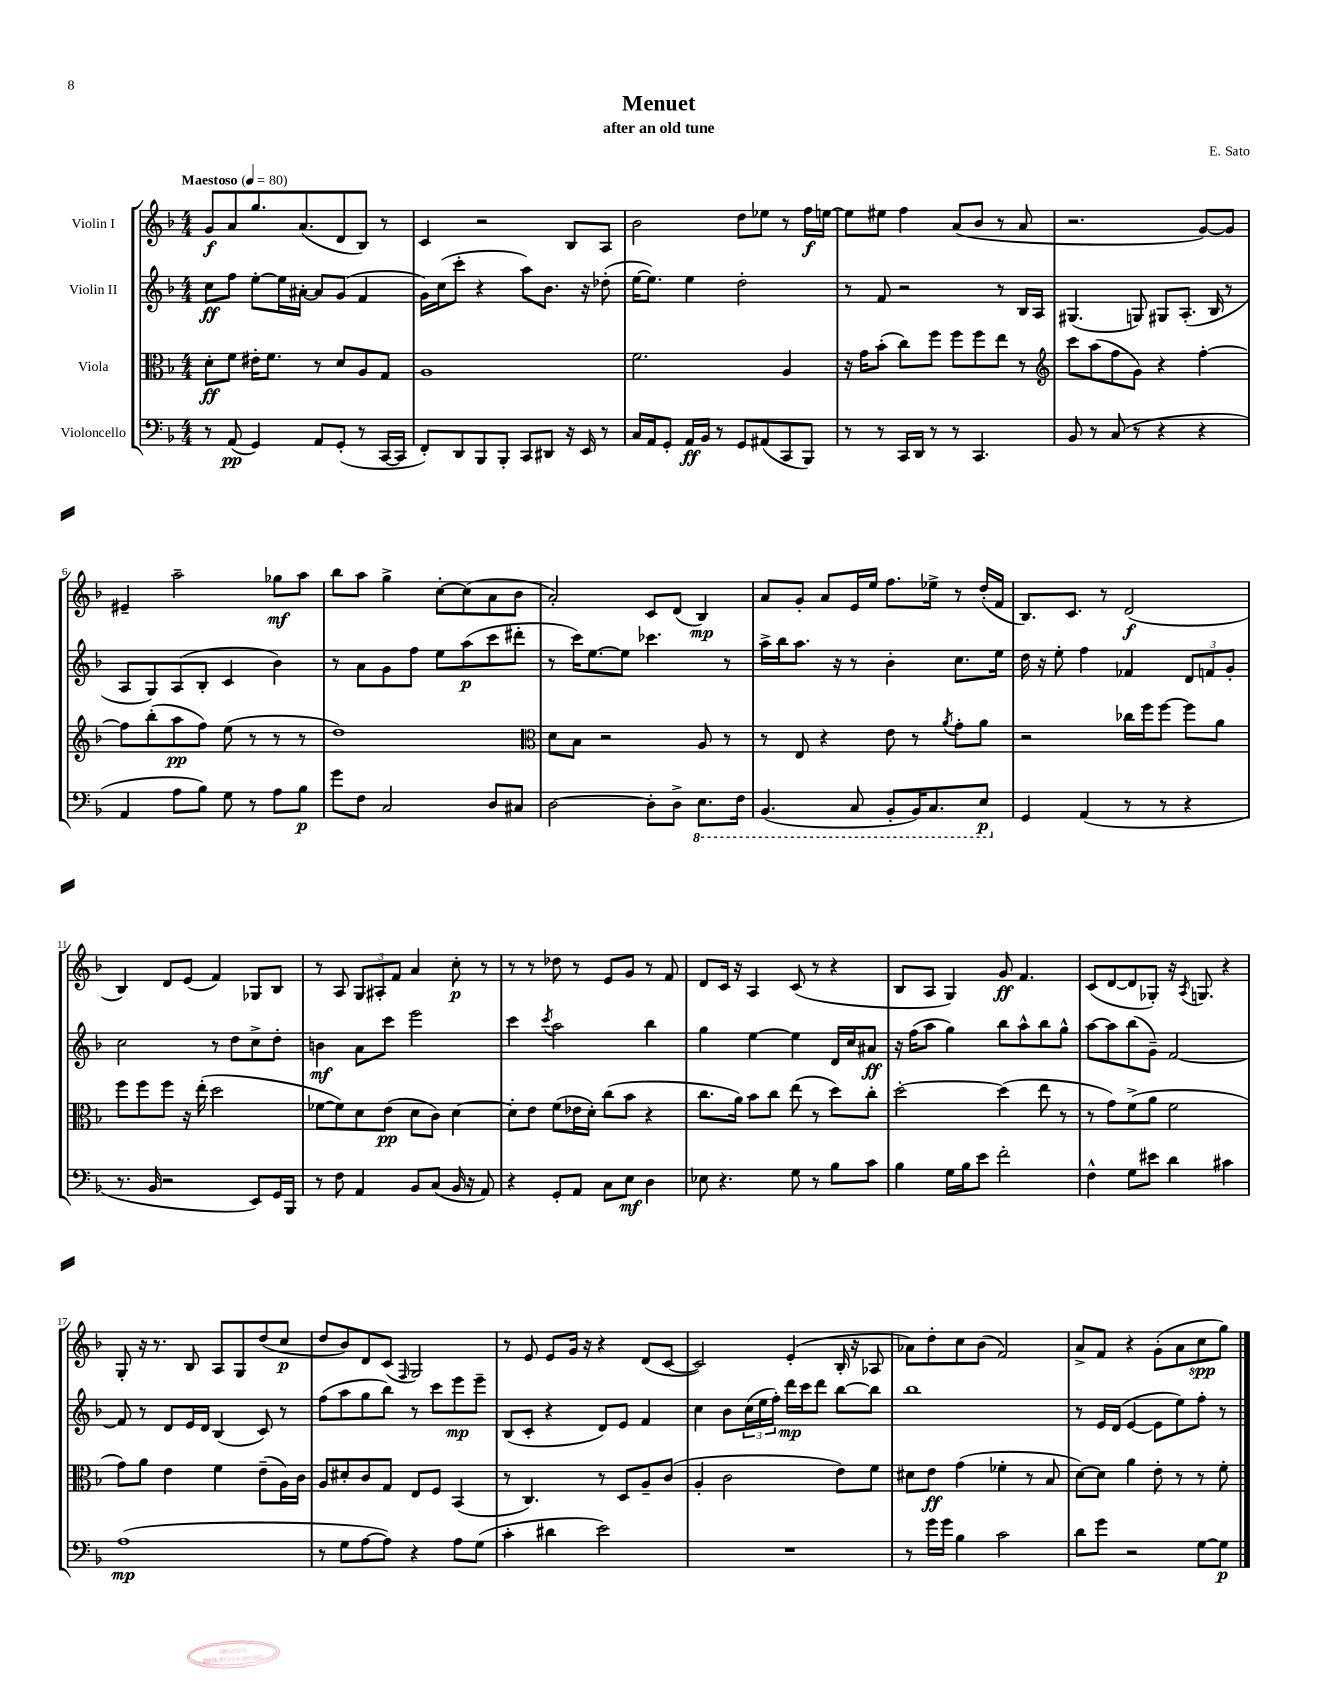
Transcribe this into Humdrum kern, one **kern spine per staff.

**kern	**kern	**kern	**kern
*staff4	*staff3	*staff2	*staff1
*clefF4	*clefC3	*clefG2	*clefG2
*k[b-]	*k[b-]	*k[b-]	*k[b-]
*M4/4	*M4/4	*M4/4	*M4/4
*MM80	*MM80	*MM80	*MM80
8r	8d'	8cc	8g
(8AA	8f	8ff	8a
4GG)	16e#'	[8ee'	8.gg
.	8.f	.	.
.	.	16ee]	.
.	.	[16a#'	(8.a
8AA	8r	8a#]	.
(8GG'	8d	(8g	8d
8r	8A	4f	8B-)
[16CC	8G	.	8r
16CC]	.	.	.
=	=	=	=
8FF')	1A	16g)	4c
.	.	(16cc	.
8DD	.	8ccc'	.
8BBB-	.	4r	2r
8BBB-'	.	.	.
8CC	.	8aa)	.
8DD#	.	8.b-	.
16r	.	.	8B-
16EE	.	16r	.
8r	.	(8dd-'	8A
=	=	=	=
16C	2.f	[16ee	2b-
16AA	.	8.ee])	.
8GG'	.	.	.
16AA	.	4ee	.
16BB-	.	.	.
8r	.	.	.
8GG	.	2dd'	8dd
(8AA#	.	.	8ee-
8CC	4A	.	8r
8BBB-)	.	.	16ff
.	.	.	[16ee
=	=	=	=
8r	16r	8r	8ee]
.	16g	.	.
8r	(8b-'	8f	8ee#
16CC	8cc)	2r	4ff
16DD	.	.	.
8r	8ff	.	.
8r	8ff	.	(8a
4.CC	8ff	.	8b-
.	8ee	8r	8r
.	8r	16B-	8a
.	.	16A	.
=	=	=	=
*	*clefG2	*	*
8BB-	8ccc	(4.G#	2.r
8r	(8aa	.	.
(8C	8ff	.	.
8r	8g)	8G)	.
4r	4r	8G#	.
.	.	(8.A'	.
4r	[4ff'	.	[8g)
.	.	16B-	.
.	.	8r	8g]
=	=	=	=
4AA	8ff]	8A	4e#~
.	(8bb-'	8G)	.
8A	8aa	(8A	2aa~
8B-)	8ff)	8B-'	.
8G	(8ee	4c	.
8r	8r	.	.
8A	8r	4b-)	8gg-
8B-	8r	.	8aa
=	=	=	=
8g	1dd)	8r	8bb-
8F	.	8a	8aa
2C	.	8g	4gg^
.	.	8ff	.
.	.	8ee	[8cc'
.	.	(8aa	(8cc]
8D	.	8ccc	8a
8C#	.	8ddd#'	8b-
=	=	=	=
*	*clefC3	*	*
[2D	8d	8r	2a')
.	8B-	16ccc)	.
.	.	[8.ee	.
.	2r	.	.
.	.	8ee]	.
8D']	.	4.ccc-	8c
8D^	.	.	(8d
8.EE	8A	.	4B-)
.	8r	8r	.
16FF	.	.	.
=	=	=	=
(4.BBB-	8r	16aa^	8a
.	.	16bb-	.
.	8E	8.aa	8g'
.	4r	.	8a
.	.	16r	.
8CC	.	8r	16e
.	.	.	16ee
8BBB-'	8e	4b-'	8.ff
16BBB-)	8r	.	.
8.CC	.	.	16ee-^
.	8qa	.	.
.	8g'	8.cc	8r
8EE	8a	.	(16dd'
.	.	16ee	16f
=	=	=	=
4GG	2r	16dd	8.B-)
.	.	16r	.
.	.	8ee'	.
.	.	.	8.c
(4AA	.	4ff	.
.	.	.	8r
8r	16cc-	4f-	(2d
.	16ff	.	.
8r	[8ff	.	.
4r	8ff]	12d	.
.	.	12f	.
.	8a	.	.
.	.	12g'	.
=	=	=	=
8.r	8ff	2cc	4B-)
.	8ff	.	.
16BB-	.	.	.
2r	8ff	.	8d
.	16r	.	(8e
.	(16ee'	.	.
.	2dd	8r	4f)
.	.	8dd	.
8EE)	.	8cc^	8G-
16GG	.	8dd'	8B-
16BBB-	.	.	.
=	=	=	=
8r	[8f-	4b	8r
8F	8f-])	.	8A
4AA	8d	8a	12G
.	.	.	12A#'
.	(8e	8ccc	.
.	.	.	12f
8BB-	8d	2eee	4a
(8C	8c)	.	.
16BB-	[4d	.	8cc'
16r	.	.	.
8AA)	.	.	8r
=	=	=	=
4r	8d']	4ccc	8r
.	8e	.	8r
.	.	8qccc	.
8GG'	(8f	2aa	8dd-
8AA	16e-	.	8r
.	16d')	.	.
8C	(8cc	.	8e
8E	8b-	.	8g
4D	4r	4bb-	8r
.	.	.	8f
=	=	=	=
8E-	8.cc	4gg	8d
4.r	.	.	16c
.	16a)	.	16r
.	8b-	[4ee	4A
.	8cc	.	.
8G	(8ee	4ee]	(8c
8r	8r	.	8r
8B-	8dd)	16d	4r
.	.	16cc	.
8c	8cc'	8a#	.
=	=	=	=
4B-	[2dd'	16r	8B-
.	.	(16ff	.
.	.	8aa	8A
16G	.	4gg)	4G)
16B-	.	.	.
8e	.	.	.
2f'	(4dd]	8bb-	8g
.	.	8aa^^	4.f
.	8ee	8bb-	.
.	8r	8gg^^	.
=	=	=	=
4F^^	8r	[8aa	(8c
.	8g)	8aa]	[8d
8G	(8f^	(8bb-	8d]
8e#	8a	8g~)	8G-')
4d	2f	[2f	16r
.	.	.	8qA
.	.	.	8.G
4c#	.	.	4r
=	=	=	=
(1A	8g)	8f]	8G'
.	8a	8r	16r
.	.	.	8.r
.	4e	8d	.
.	.	16e	8B-
.	.	16d	.
.	4f	(4B-	8A
.	.	.	8G
.	(8e~	8c)	(8dd
.	16A)	8r	8cc
.	16c	.	.
=	=	=	=
8r	8A	(8ff	8dd
8G	8d#'	8aa	8b-)
[8A	8c	8gg	8d
8A])	8G	8bb-)	(8c
.	.	.	16qqF
4r	8E	8r	2G)
.	8F	8ccc	.
8A	(4BB-	8eee	.
(8G	.	8eee~	.
=	=	=	=
4c'	8r	(8B-	8r
.	4.C)	8c'	8e
4d#	.	4r	8e
.	.	.	16g
.	.	.	16r
2e)	8r	8d)	4r
.	8D	8e	.
.	8A~	4f	(8d
.	(8c	.	[8c
=	=	=	=
1r	4A'	4cc	2c])
.	2c	8b-	.
.	.	(24cc	.
.	.	24ee	.
.	.	24ff')	.
.	.	16ddd	(4e'
.	.	16ccc	.
.	.	8ddd	.
.	8e)	[8bb-	16B-'
.	.	.	16r
.	8f	8bb-]	8A-
=	=	=	=
8r	8d#	1bb-	8a-)
16g	8e	.	8dd'
16g	.	.	.
4B-	(4g	.	8cc
.	.	.	(8b-
2c	4f-'	.	2f)
.	8r	.	.
.	8B-	.	.
=	=	=	=
8d	[8d)	8r	8a^
8g	8d]	16e	8f
.	.	(16d	.
2r	4a	[4e	4r
.	8e'	8e]	(8g'
.	8r	8ee)	8a
[8G	8r	8ff'	8cc
8G]	8f'	8r	8gg)
==	==	==	==
*-	*-	*-	*-
